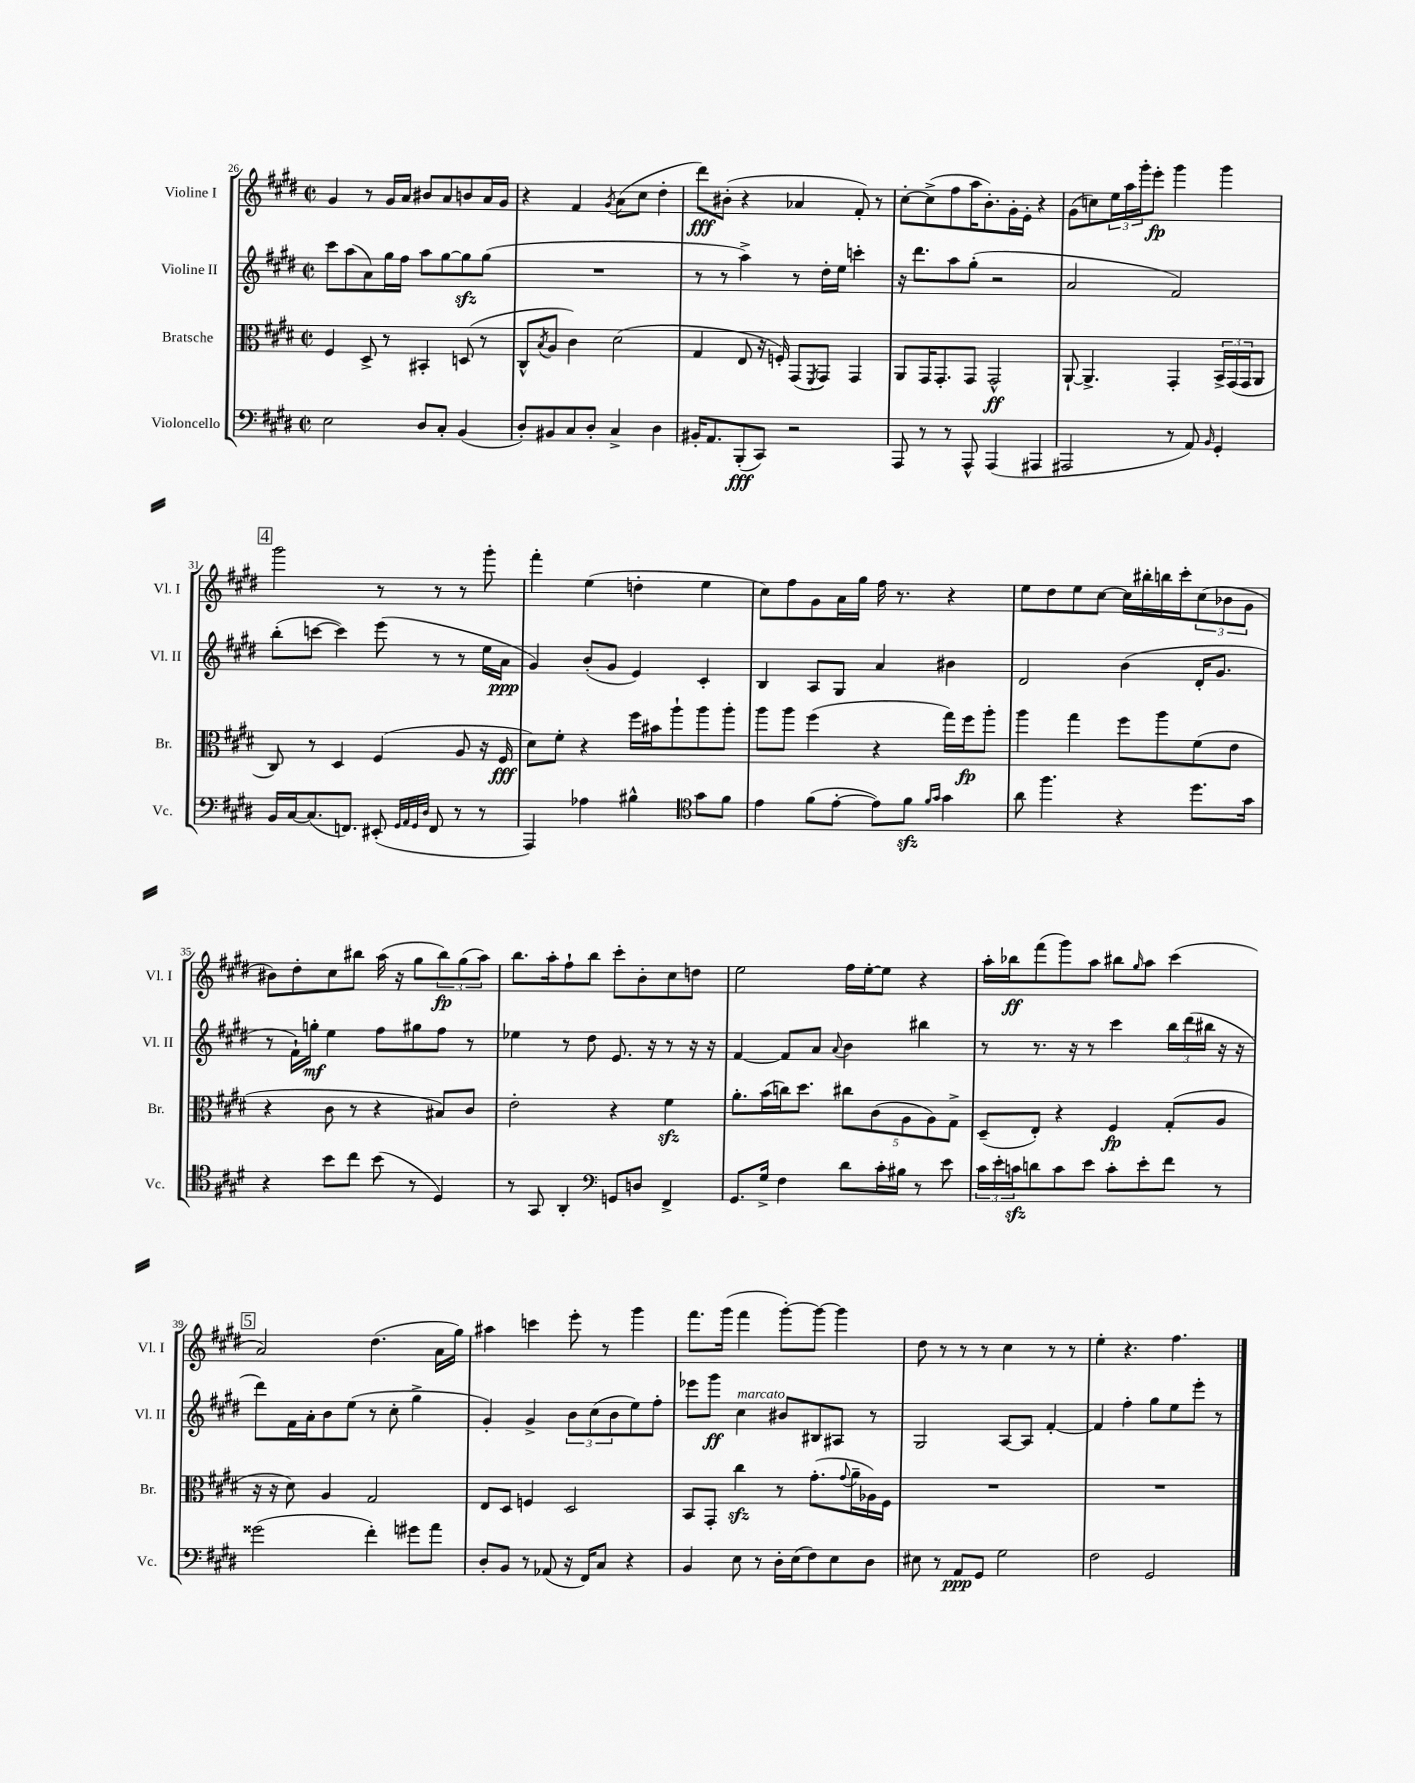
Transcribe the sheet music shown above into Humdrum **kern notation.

**kern	**kern	**kern	**kern
*staff4	*staff3	*staff2	*staff1
*clefF4	*clefC3	*clefG2	*clefG2
*k[f#c#g#d#]	*k[f#c#g#d#]	*k[f#c#g#d#]	*k[f#c#g#d#]
*M2/2	*M2/2	*M2/2	*M2/2
*met(c|)	*met(c|)	*met(c|)	*met(c|)
2E\	4F#/	8ccc#\L	4g#/
.	.	(8aa\	.
.	8D#^/	8a\)	8r
.	8r	16gg#\L	16g#/LL
.	.	16ff#\JJ	16a/JJ
8D#/L	4BB#'/	8aa\L	8b#/L
8C#'/J	.	[8gg#\	8a/
(4BB/	(8D/	8gg#\]	8b/
.	8r	(8gg#\J	16a/L
.	.	.	16g#/JJ
=	=	=	=
8D#'/L)	8C#^^/L	1r	4r
.	8qB/	.	.
8BB#/	8A/J	.	.
8C#/	4c#\)	.	4f#/
8D#'/J	.	.	.
.	.	.	8qg#/
4C#^/	(2d#\	.	(8a\L
.	.	.	8cc#\J
4D#\	.	.	4dd#'\
=	=	=	=
16BB#'/LK	4G#/	8r	8ddd#\L)
8.AA/	.	.	.
.	.	8r	(8b#'\J
(8BBB'/	8E/	4aa^\)	4r
8CC#/J)	16r	.	.
.	16F'/)	.	.
2r	(8GG#/L	8r	4a-/
.	8qFF#/	.	.
.	8GG#/J)	16dd#'\LL	.
.	.	16ee\JJ	.
.	4GG#/	4ccc'\	8f#'/)
.	.	.	8r
=	=	=	=
8AAA/	8AA/L	16r	[8cc#'\L
.	.	8.ddd#\L	.
8r	16GG#/K	.	(8cc#^\]
.	8.GG#'/	.	.
8r	.	8aa\	8ff#\
8AAA^^/	8GG#/J	(8gg#'\J	16aa\K
.	.	.	8.b'\)
(4AAA/	2GG#^^/	2r	.
.	.	.	16g#'\L
.	.	.	16e'\JJ
4AAA#/	.	.	4r
=	=	=	=
2AAA#/	[8AA`/	2a/	(8g#\L
.	4.AA^/]	.	8cc\)
.	.	.	24ee\L
.	.	.	24aa\
.	.	.	24ggg#'\J
.	.	.	8eee'\J
8r	4GG#'/	2f#/)	4ggg#\
8AA/)	.	.	.
16qqBB/	.	.	.
4GG#'/	24BB^/LL	.	4ggg#\
.	(24GG#/	.	.
.	24GG#/J	.	.
.	8AA/J	.	.
=	=	=	=
16BB/LL	8C#/)	(8bb'\L	2ggg#\
[16C#/J	.	.	.
(8.C#/]	8r	[8ccc\J	.
.	4D#/	4ccc\])	.
8.FF/J)	.	.	.
(8EE#'/	(4F#/	(8eee\	8r
32qqGG#/LLL	.	.	.
32qqAA/	.	.	.
32qqGG#/	.	.	.
32qqD#/JJJ	.	.	.
8FF/	.	8r	8r
8r	8A/	8r	8r
8r	16r	16ee\LL	8ggg#'\
.	16F#/	16a\JJ	.
=	=	=	=
4AAA/)	8d#\L)	4g#/)	4fff#'\
.	8f#'\J	.	.
4A-\	4r	(8b'/L	(4ee\
.	.	8g#/J	.
4B#^^\	16ff#\LL	4e/)	4dd'\
.	16b#\J	.	.
.	8aa`\	.	.
*clefC4	*	*	*
8g#\L	8aa\	4c#'/	4ee\
8f#\J	8aa'\J	.	.
=	=	=	=
4e\	8aa\L	4B/	8cc#\L)
.	8aa\J	.	8ff#\
(8f#\L	(4ff#\	8A/L	8g#\
[8e'\J	.	8G#/J	16a\L
.	.	.	16gg#\JJ
8e\]L)	4r	4a/	16ff#\
.	.	.	8.r
8f#\J	.	.	.
16qqf#/LL	.	.	.
16qqg#/JJ	.	.	.
4g#\	16gg#\LL)	4b#\	4r
.	16ff#\J	.	.
.	8aa'\J	.	.
=	=	=	=
8a\	4aa\	2d#/	8ee\L
4.ff#\	.	.	8dd#\
.	4gg#\	.	8ee\
.	.	.	[8cc#\J
4r	8ff#\L	(4b\	16cc#\]LL
.	.	.	16bb#'\
.	8aa\	.	16bb\
.	.	.	16ccc#'\J
8.dd#\L	(8f#\	16d#'/LK	(12cc#\
.	.	8.g#/J	.
.	.	.	12b-\
.	8e\J	.	.
.	.	.	12g#\J
16g#\Jk	.	.	.
=	=	=	=
4r	4r	8r	8b#\L)
.	.	16f#`\LL)	8dd#'\
.	.	16gg'\JJ	.
8b\L	8c#\	4ee\	8cc#\
8cc#\J	8r	.	8bb#\J
(8b\	4r	8ff#\L	(16aa\
.	.	.	16r
8r	.	8gg#\	8gg#\L
4D#/)	8B#/L)	8ff#\J	12bb#\)
.	.	.	(12gg#\
.	8c#/J	8r	.
.	.	.	12aa\J)
=	=	=	=
8r	2e'\	4ee-\	8.bb\L
8GG#/	.	.	.
.	.	.	16aa'\k
4AA'/	.	8r	8ff#`\
.	.	8dd#\	8bb\J
*clefF4	*	*	*
8GG/L	4r	8.e/	8ccc#'\L
8D/J	.	.	8b'\
.	.	16r	.
4FF#^/	4f#\	8r	8cc#\
.	.	16r	8dd\J
.	.	16r	.
=	=	=	=
8.GG#/L	8.a'\L	[4f#/	2ee\
16G#^/Jk	(16b\L	.	.
4F#\	16cc\J)	8f#/]L	.
.	8.dd#\J	.	.
.	.	8a/J	.
.	.	8qqa/	.
8d#\L	10cc#\L	4b\	16ff#\LL
.	.	.	[16ee'\J
.	(10c#\	.	.
16c#'\L	.	.	8ee\]J
16B#\JJ	.	.	.
.	10A\	.	.
8r	.	4bb#\	4r
.	10A\)	.	.
8e\	.	.	.
.	10G#^\J	.	.
=	=	=	=
24c#\LL	(8D#~/L	8r	16aa'\LL
24e'\	.	.	.
.	.	.	16bb-\J
24c\J	.	.	.
8d\	8E'/J)	8.r	(8fff#\
8c\	4r	.	8ggg#\)
.	.	16r	.
8e\J	.	8r	8aa\J
8c'\L	4F#/	4ccc#\	8bb#\L
.	.	.	16qqgg#/
8e'\	.	.	8aa\J
8f#\J	(8G#'/L	24bb\LL	(4ccc#\
.	.	(24ddd#\	.
.	.	24bb#\JJ	.
8r	8A/J	16r	.
.	.	16r	.
=	=	=	=
(2g##\	16r	8ddd#\L)	2a/)
.	16r	.	.
.	8d#\)	16f#\L	.
.	.	16a'\J	.
.	4A/	8b\	.
.	.	(8ee\J	.
4f#'\)	2G#/	8r	(4.dd#\
.	.	8cc#'\	.
8g#\L	.	4gg#^\	.
8a\J	.	.	16a\LL
.	.	.	16gg#\JJ)
=	=	=	=
8D#'/L	8E/L	4g#'/)	4aa#\
8BB/J	8D#/J	.	.
8r	4F/	4g#^/	4ccc\
(8AA-/	.	.	.
16r	2D#/	12b\L	8eee'\
16FF#/LK)	.	.	.
.	.	(12cc#\	.
8C#/J	.	.	8r
.	.	12b\	.
4r	.	8ee\)	4ggg#\
.	.	8ff#'\J	.
=	=	=	=
4BB/	8BB/L	8eee-\L	8.fff#\L
.	8GG#'/J	8ggg#\J	.
.	.	.	(16ggg#\Jk
8E\	4cc#\	4cc#\	4fff#\
8r	.	.	.
16D#'\LL	8r	8b#/L	[8ggg#'\L)
(16E\J	.	.	.
8F#\)	(8.g#'\L	8B#/	8ggg#\_J
8E\	.	8A#/J	4ggg#\]
.	8qqg#/	.	.
.	16a~\L	.	.
8D#\J	16A-\)	8r	.
.	16F#\JJ	.	.
=	=	=	=
8E#\	1r	2G#/	8dd#\
8r	.	.	8r
8AA/L	.	.	8r
8GG#/J	.	.	8r
2G#\	.	[8A/L	4cc#\
.	.	8A/]J	.
.	.	[4f#'/	8r
.	.	.	8r
=	=	=	=
2F#\	1r	4f#/]	4ee'\
.	.	4ff#'\	4.r
2GG#/	.	8gg#\L	.
.	.	8ee\	4.ff#\
.	.	8eee'\J	.
.	.	8r	.
==	==	==	==
*-	*-	*-	*-
